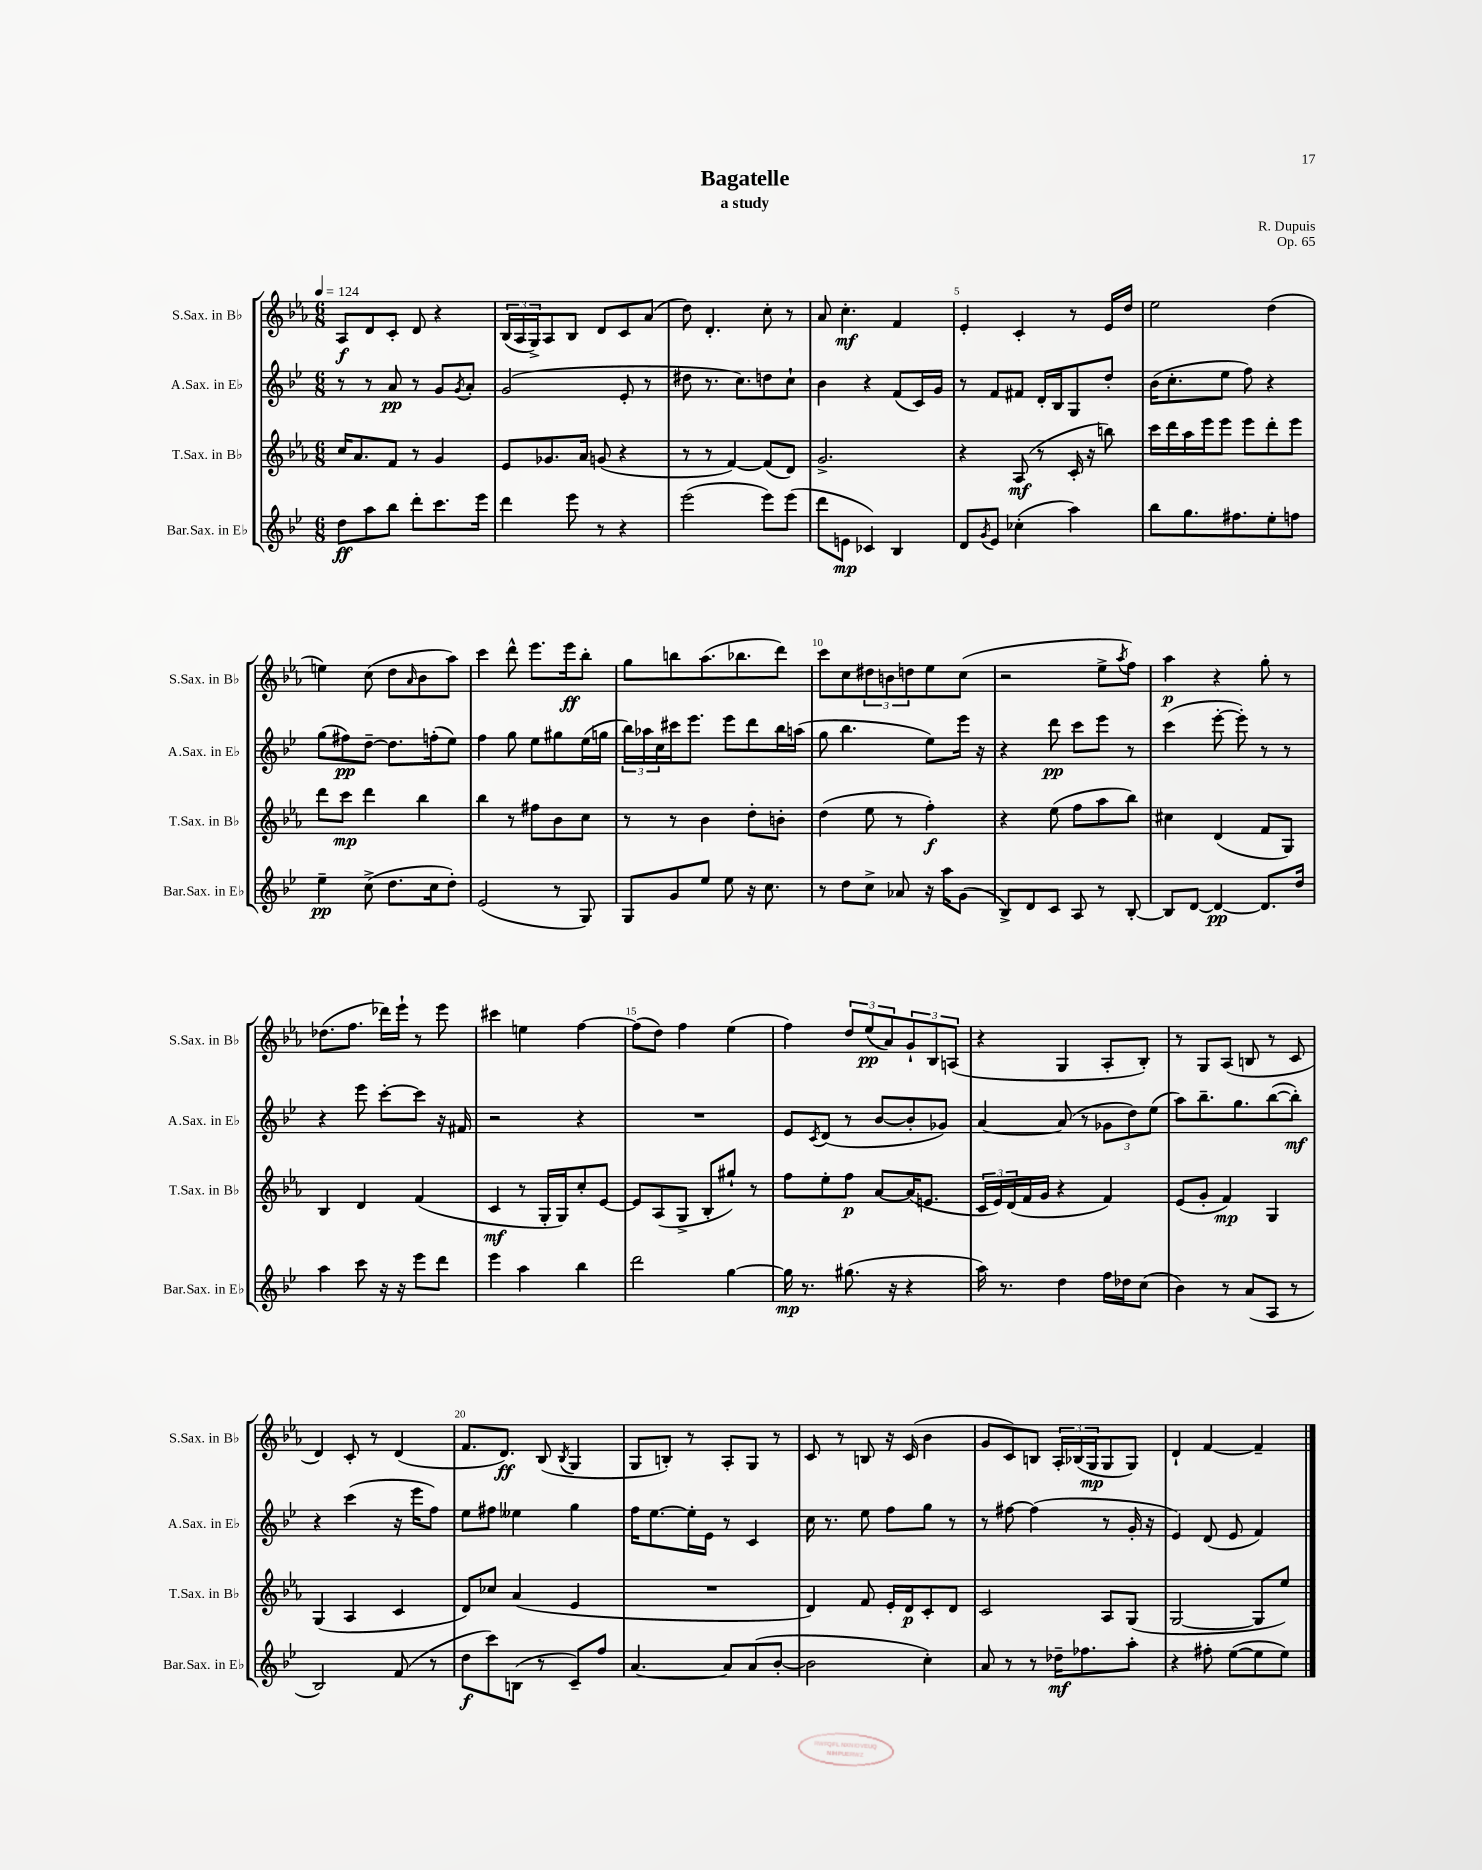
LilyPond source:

\header { title = "Bagatelle" composer = "R. Dupuis" subtitle = "a study" opus = "Op. 65" }
<<
\new StaffGroup <<
\new Staff = "s0" \with { instrumentName = "S.Sax. in Bb" shortInstrumentName = "S.Sax. in Bb" } {
    \clef treble \key ees \major \numericTimeSignature \time 6/8 \tempo 4 = 124
    aes8\f d'8 c'8-. d'8 r4 |
    \tuplet 3/2 { bes16( aes16 g16->) } aes8 bes8 d'8 c'8 aes'8( |
    d''8) d'4.-. c''8-. r8 |
    aes'8 c''4.-.\mf f'4 |
    ees'4-. c'4-. r8 ees'16 d''16 |
    ees''2 d''4( |
    e''4) c''8( d''8 \grace { aes'16 } bes'8 aes''8) |
    c'''4 d'''8-^ ees'''8. ees'''16\ff bes''8-. |
    g''8 b''8 aes''8.( bes''8. d'''8) |
    c'''8 c''8 \tuplet 3/2 { dis''8 b'8 d''8 } ees''8 c''8( |
    r2 ees''8-> \acciaccatura { aes''8 } f''8) |
    aes''4\p r4 g''8-. r8 |
    des''8.( f''8. des'''16) ees'''16-! r8 ees'''8 |
    cis'''4 e''4 f''4~ |
    f''8( d''8) f''4 ees''4( |
    f''4) \tuplet 3/2 { d''8 ees''8\pp( aes'8) } \tuplet 3/2 { g'8-! bes8 a8( } |
    r4 g4 aes8-. bes8-.) |
    r8 g8 aes8( b8 r8 c'8 |
    d'4) c'8-. r8 d'4( |
    f'8. d'8.\ff) bes8( \acciaccatura { bes8 } g4 |
    g8 b8-.) r8 aes8-. g8 r8 |
    c'8 r8 b8 r16 c'16( bes'4 |
    g'8 c'8) b8 \tuplet 3/2 { aes16-. bes16( g16\mp } g8 g8) |
    d'4-! f'4~ f'4-- \bar "|." |
}
\new Staff = "s1" \with { instrumentName = "A.Sax. in Eb" shortInstrumentName = "A.Sax. in Eb" } {
    \clef treble \key bes \major \numericTimeSignature \time 6/8
    r8 r8 a'8\pp r8 g'8 \acciaccatura { g'8 } a'8-. |
    g'2( ees'8-. r8 |
    dis''8 r8. c''8.) d''8 c''8-! |
    bes'4 r4 f'8( c'16) g'16 |
    r8 f'8 fis'8 d'16-. bes16 g8 d''8-. |
    bes'16( c''8.-. ees''8 f''8) r4 |
    g''8( fis''8\pp) d''8~-- d''8. f''16-.( ees''8) |
    f''4 g''8 ees''8 gis''8 ees''16( g''16 |
    \tuplet 3/2 { bes''16) aes''16 c''16 } cis'''16 ees'''8. ees'''8 d'''8 bes''16 a''16( |
    g''8 bes''4. ees''8) ees'''16 r16 |
    r4 d'''8\pp c'''8 ees'''8 r8 |
    c'''4( ees'''8~-. ees'''8-.) r8 r8 |
    r4 ees'''8 c'''8~-. c'''8 r16 fis'16 |
    r2 r4 |
    R2. |
    ees'8 \acciaccatura { c'8 } d'8( r8 bes'8~ bes'8-. ges'8) |
    a'4~ a'8( r8 \tuplet 3/2 { ges'8 d''8) ees''8( } |
    a''8) bes''8.-- g''8. bes''8~( bes''8-.\mf) |
    r4 c'''4( r16 ees'''16 f''8) |
    ees''8 fis''8 eeses''4 g''4 |
    f''16 ees''8.~ ees''16-. ees'16 r8 c'4 |
    c''16 r8. ees''8 f''8 g''8 r8 |
    r8 fis''8~ fis''4( r8 g'16-. r16 |
    ees'4) d'8( ees'8 f'4) \bar "|." |
}
\new Staff = "s2" \with { instrumentName = "T.Sax. in Bb" shortInstrumentName = "T.Sax. in Bb" } {
    \clef treble \key ees \major \numericTimeSignature \time 6/8
    c''16 aes'8. f'8 r8 g'4 |
    ees'8 ges'8. aes'16 g'8( r4 |
    r8 r8 f'4~) f'8( d'8) |
    g'2.-> |
    r4 aes8\mf( r8 c'16-. r16 b''8) |
    c'''16 d'''16 aes''16 ees'''16 ees'''8 ees'''8 d'''8-. ees'''8 |
    d'''8 c'''8\mp d'''4 bes''4 |
    bes''4 r8 fis''8 bes'8 c''8 |
    r8 r8 bes'4 d''8-. b'8-. |
    d''4( ees''8 r8 f''4-.\f) |
    r4 ees''8( f''8 aes''8 bes''8) |
    cis''4 d'4( f'8 g8) |
    bes4 d'4 f'4( |
    c'4\mf r8 g16-. g16) c''8-. ees'8~ |
    ees'8 aes8( g8-> bes8-. gis''8-!) r8 |
    f''8 ees''8-. f''8\p aes'8~ aes'16( e'8. |
    \tuplet 3/2 { c'16 ees'16) d'16( } f'16 g'16 r4 f'4) |
    ees'8( g'8-. f'4\mp) g4 |
    g4( aes4 c'4 |
    d'8) ces''8 aes'4( ees'4 |
    R2. |
    d'4) f'8 ees'16-. d'16\p c'8-. d'8 |
    c'2 aes8 g8( |
    g2~ g8 ees''8) \bar "|." |
}
\new Staff = "s3" \with { instrumentName = "Bar.Sax. in Eb" shortInstrumentName = "Bar.Sax. in Eb" } {
    \clef treble \key bes \major \numericTimeSignature \time 6/8
    d''8\ff a''8 bes''8 d'''8-. c'''8. ees'''16 |
    d'''4 ees'''8 r8 r4 |
    ees'''2( ees'''8) ees'''8( |
    d'''8 e'8\mp ces'4) bes4 |
    d'8 \acciaccatura { g'8 } ees'8 ces''4-.( a''4) |
    bes''8 g''8. fis''8. ees''8-. f''8 |
    ees''4--\pp c''8->( d''8. c''16 d''8-.) |
    ees'2( r8 g8) |
    g8 g'8 ees''8 ees''8 r16 c''8. |
    r8 d''8 c''8-> aes'8 r16 a''16 g'8( |
    bes8->) d'8 c'8 a8 r8 bes8~-. |
    bes8 d'8~ d'4~\pp d'8. d''16 |
    a''4 c'''8 r16 r16 ees'''8 d'''8 |
    ees'''4 a''4 bes''4 |
    d'''2 g''4~ |
    g''16\mp r8. gis''8.( r16 r4 |
    a''16) r8. d''4 f''16 des''16 c''8( |
    bes'4) r8 a'8( a8 r8 |
    bes2) f'8( r8 |
    d''8\f c'''8) b8( r8 c'8--) f''8 |
    a'4.~ a'8 a'8( bes'8~-. |
    bes'2 c''4-.) |
    a'8 r8 r8 des''16--\mf fes''8. a''8-. |
    r4 fis''8-. ees''8~( ees''8 ees''8) \bar "|." |
}
>>
>>
\layout { \context { \Score \override BarNumber.break-visibility = ##(#f #t #t) barNumberVisibility = #(every-nth-bar-number-visible 5) } }
